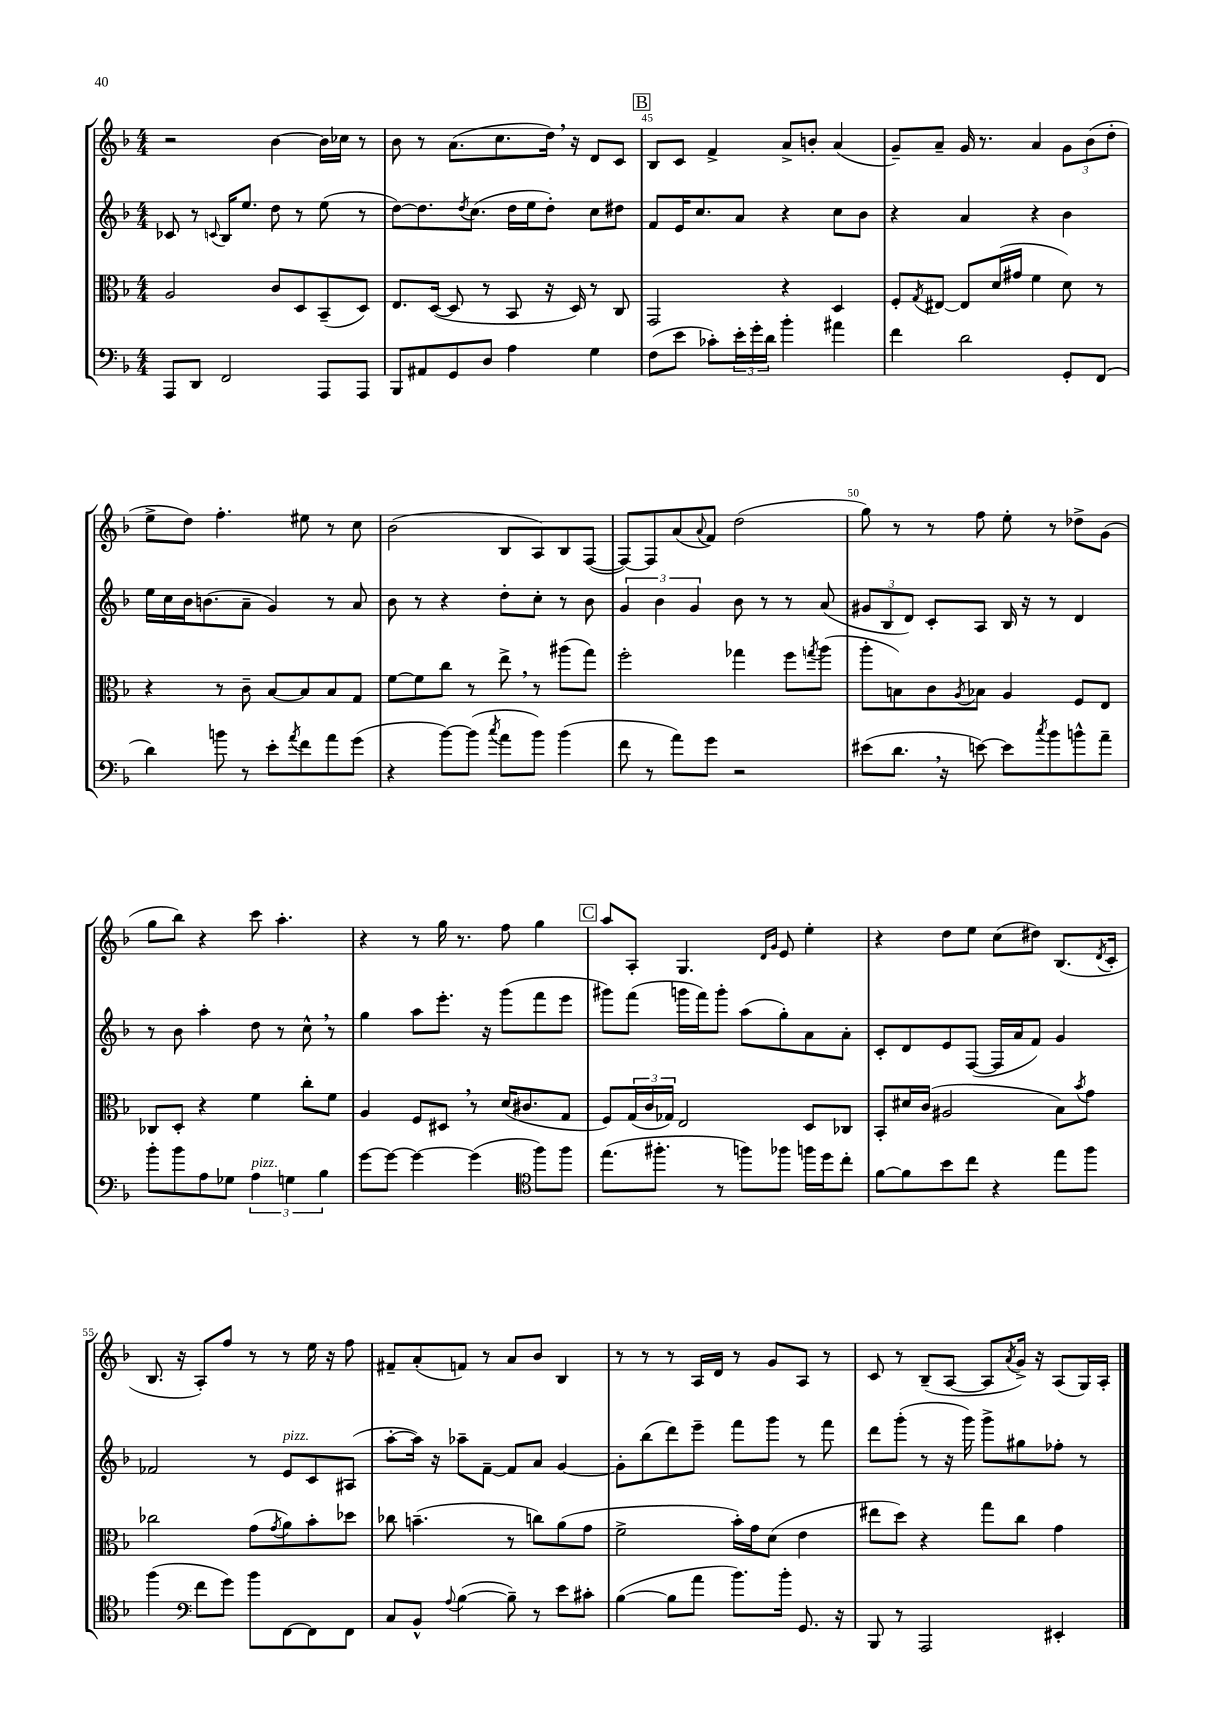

**kern	**kern	**kern	**kern
*staff4	*staff3	*staff2	*staff1
*clefF4	*clefC3	*clefG2	*clefG2
*k[b-]	*k[b-]	*k[b-]	*k[b-]
*M4/4	*M4/4	*M4/4	*M4/4
8AAA	2A	8c-	2r
8DD	.	8r	.
.	.	8qqc	.
2FF	.	16B-	.
.	.	8.ee	.
.	8c	8dd	[4b-
.	8D	8r	.
8AAA	(8BB-~	(8ee	16b-]
.	.	.	16cc-
8AAA	8D)	8r	8r
=	=	=	=
8BBB-	8.E	[8dd)	8b-
8AA#	.	8.dd]	8r
.	([16D	.	.
8GG	8D]	.	(8.a
.	.	8qdd	.
.	.	(8.cc	.
8D	8r	.	.
.	.	.	8.cc
4A	8BB-	16dd	.
.	.	16ee	.
.	16r	8dd')	16dd)
.	16D)	.	16r
4G	8r	8cc	8d
.	8C	8dd#	8c
=	=	=	=
(8F	2GG	8f	8B-
8e	.	16e	8c
.	.	8.cc	.
8c-')	.	.	4f^
24e'	.	8a	.
24g'	.	.	.
24d	.	.	.
4b-'	4r	4r	8a^
.	.	.	8b'
4a#	4D	8cc	(4a
.	.	8b-	.
=	=	=	=
4f	8F'	4r	8g~)
.	8qG	.	.
.	[8E#	.	8a~
2d	8E#]	4a	16g
.	.	.	8.r
.	(16d	.	.
.	16g#	.	.
.	4f	4r	4a
8GG'	8d)	4b-	12g
.	.	.	(12b-
(8FF	8r	.	.
.	.	.	12dd'
=	=	=	=
4d)	4r	16ee	8ee^
.	.	16cc	.
.	.	16b-	8dd)
.	.	(8.b	.
8b	8r	.	4.ff'
8r	8c~	8a~	.
8e'	[8B-	4g)	.
8qa	.	.	.
8f	8B-]	.	8ee#
8a	8B-	8r	8r
(8g	8G	8a	8cc
=	=	=	=
4r	[8f	8b-	(2b-
.	8f]	8r	.
[8b-)	8cc	4r	.
(8b-]	8r	.	.
8qcc	.	.	.
8a	8ee^	8dd'	8B-
8b-)	8r	8cc'	8A)
(4b-	(8aa#	8r	8B-
.	8gg)	8b-	([8F
=	=	=	=
8f	2ff'	6g	8F_)
8r	.	.	8F]
.	.	6b-	.
8a)	.	.	(8a
.	.	6g	.
.	.	.	8qqa
8g	.	.	8f)
2r	4gg-	8b-	(2dd
.	.	8r	.
.	8ff	8r	.
.	8qgg	.	.
.	(8aa	(8a	.
=	=	=	=
(8e#	8aa'	12g#	8gg)
.	.	12B-	.
8.d	8B)	.	8r
.	.	12d)	.
.	8c	8c'	8r
16r	.	.	.
.	8qA	.	.
[8e)	8B-	8A	8ff
8e]	4A	16B-	8ee'
.	.	16r	.
8qcc	.	.	.
8b-	.	8r	8r
8b^^	8F	4d	8dd-^
8a~	8E	.	(8g
=	=	=	=
8b-'	8C-	8r	8gg
8b-	8D'	8b-	8bb-)
8A	4r	4aa'	4r
8G-	.	.	.
6A	4f	8dd	8ccc
.	.	8r	4.aa'
6G	.	.	.
.	8cc'	8cc^^	.
6B-	.	.	.
.	8f	8r	.
=	=	=	=
[8g	4A	4gg	4r
8g_	.	.	.
4g_	8F	8aa	8r
.	8D#	8.eee'	16gg
.	.	.	8.r
(4g]	8r	.	.
.	.	16r	.
.	(16d	(8ggg	8ff
.	8.c#	.	.
*clefC4	*	*	*
8ff)	.	8fff	4gg
8ff	8G	8eee	.
=	=	=	=
(8.ee	8F)	8ggg#)	8aa
.	(24G	(8fff	8A'
.	24c	.	.
8.ff#'	.	.	.
.	24G-)	.	.
.	2E	16ggg	4.G
.	.	16fff)	.
8r	.	8ggg'	.
8ff)	.	(8aa	.
.	.	.	16qqd
.	.	.	16qqg
8ff-	.	8gg')	8e
16ff	8D	8a	4ee'
16dd	.	.	.
8cc'	8C-	8a'	.
=	=	=	=
[8f	8BB-'	8c'	4r
8f]	16d#	8d	.
.	(16c	.	.
8b-	2A#	8e	8dd
8cc	.	([8F	8ee
4r	.	16F]	(8cc
.	.	16a	.
.	.	8f)	8dd#)
8ee	8B-)	4g	(8.B-
.	8qb-	.	.
8ff	8g	.	.
.	.	.	8qd
.	.	.	16c'
=	=	=	=
(4ff	2cc-	2f-	8.B-
.	.	.	16r
*clefF4	*	*	*
8f	.	.	8A')
8g)	.	.	8ff
8b-	(8g	8r	8r
.	8qg	.	.
[8FF	8a)	8e	8r
8FF]	8b-'	8c	16ee
.	.	.	16r
8FF	8dd-	(8A#	8ff
=	=	=	=
8C	8cc-	[8aa'	8f#~
8BB-^^	(4.b~	16aa])	(8a'
.	.	16r	.
8qqA	.	.	.
([4B-	.	8aa-~	8f)
.	.	[8f~	8r
8B-~])	8r	8f]	8a
8r	8cc)	8a	8b-
8e	(8a	[4g	4B-
8c#'	8g	.	.
=	=	=	=
([4B-	2f^	8g']	8r
.	.	(8bb-	8r
8B-]	.	8ddd)	8r
8a	.	8eee~	16A
.	.	.	16d
8.b-)	16b-')	8fff	8r
.	16g	.	.
.	(8d	8ggg	8g
16b-'	.	.	.
8.GG	4e	8r	8A
.	.	8fff	8r
16r	.	.	.
=	=	=	=
8BBB-	8ee#	8ddd	8c
8r	8dd)	(8ggg'	8r
2AAA	4r	8r	(8B-~
.	.	16r	[8A
.	.	16ggg)	.
.	8gg	8ggg^	8A]
.	.	.	8qa
.	8cc	8gg#	16g^)
.	.	.	16r
4EE#'	4g	8ff-'	(8A
.	.	8r	16G)
.	.	.	16A'
==	==	==	==
*-	*-	*-	*-
